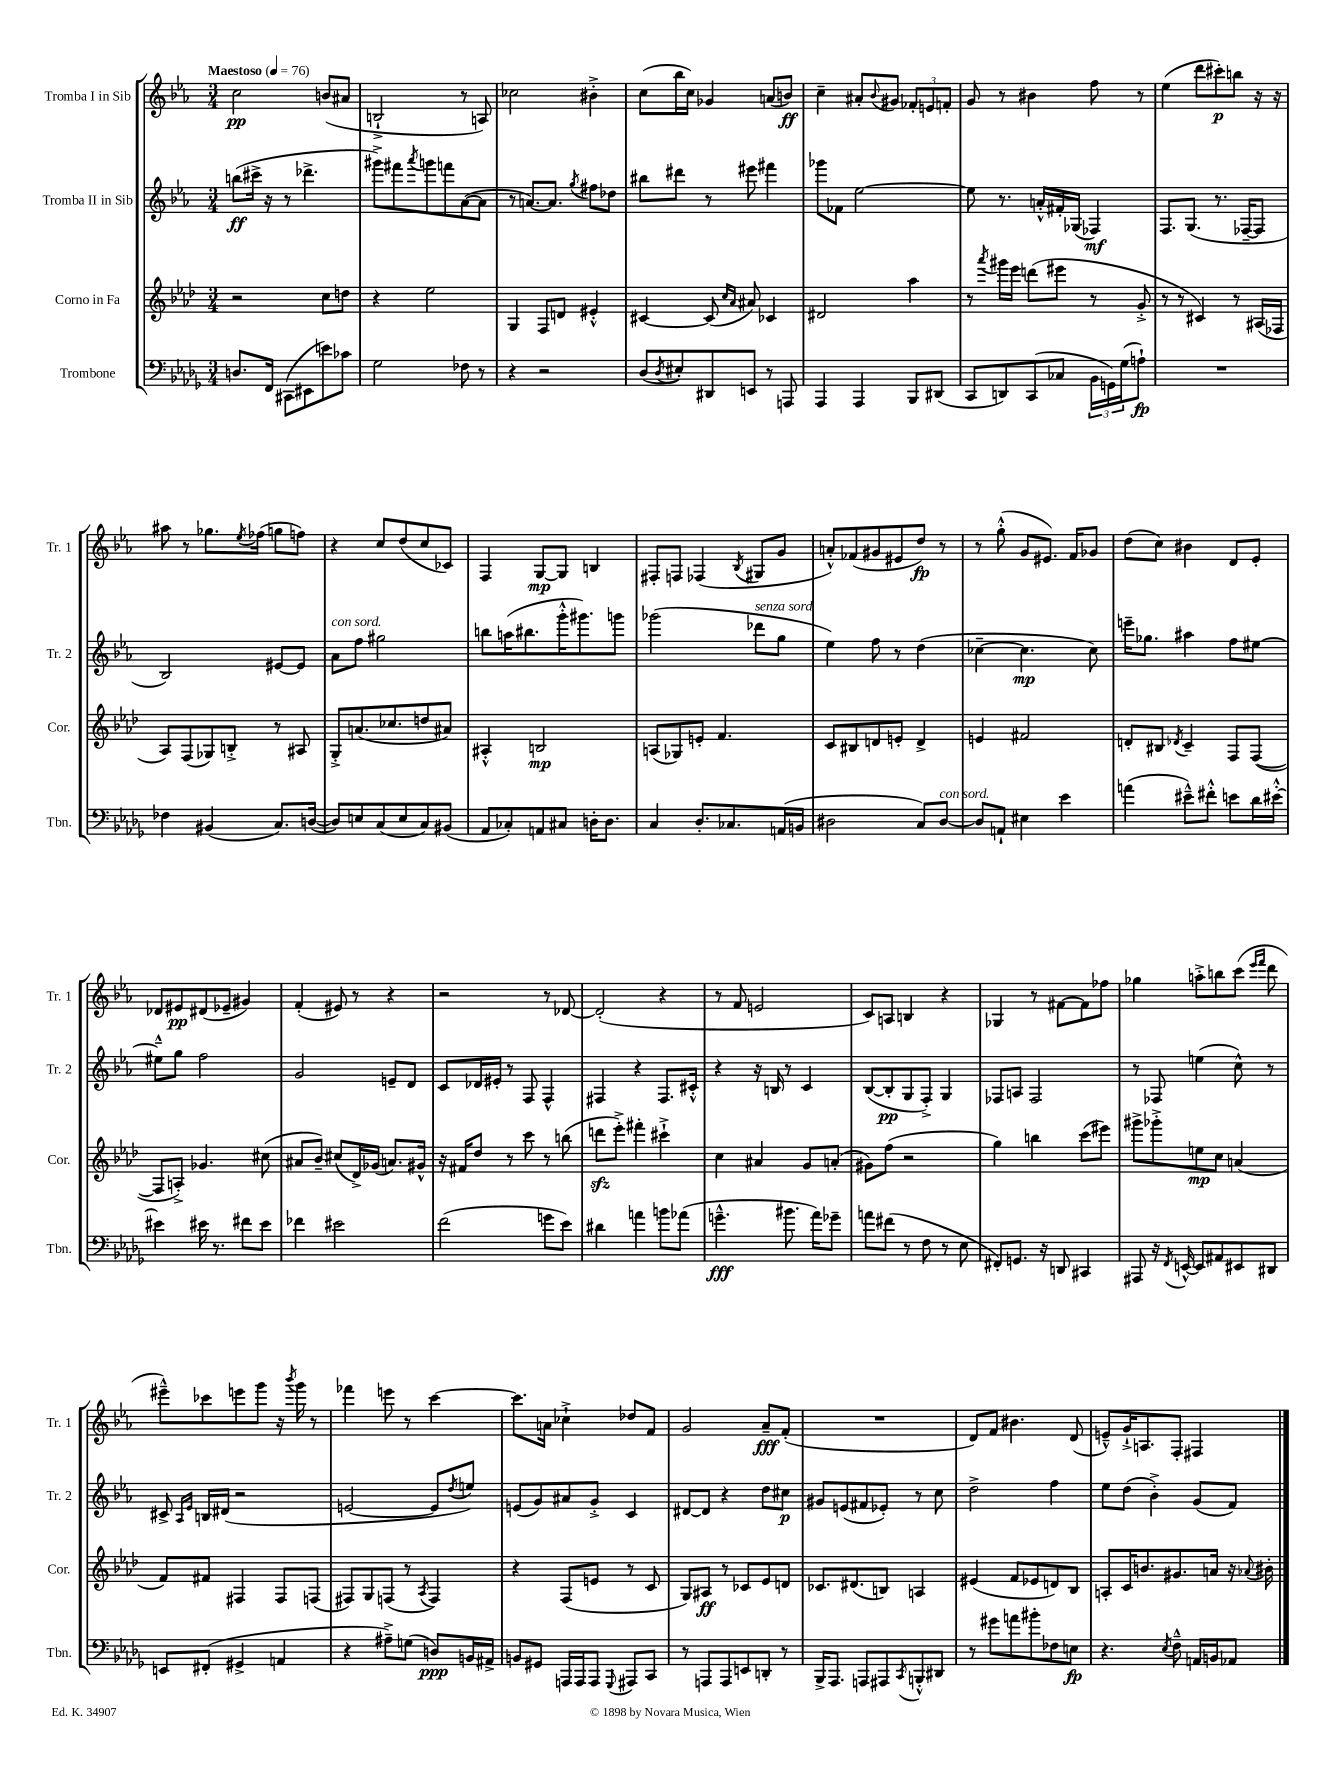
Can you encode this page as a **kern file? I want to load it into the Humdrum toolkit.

**kern	**dynam	**kern	**dynam	**kern	**dynam	**kern	**dynam
*part4	*part4	*part3	*part3	*part2	*part2	*part1	*part1
*staff4	*staff4	*staff3	*staff3	*staff2	*staff2	*staff1	*staff1
*I"Trombone	*	*I"Corno in Fa	*	*I"Tromba II in Sib	*	*I"Tromba I in Sib	*
*I'Tbn.	*	*I'Cor.	*	*I'Tr. 2	*	*I'Tr. 1	*
*clefF4	*	*clefG2	*	*clefG2	*	*clefG2	*
*k[b-e-a-d-g-]	*	*k[b-e-a-d-]	*	*k[b-e-a-]	*	*k[b-e-a-]	*
*M3/4	*	*M3/4	*	*M3/4	*	*M3/4	*
*MM76	*	*MM76	*	*MM76	*	*MM76	*
=1	=1	=1	=1	=1	=1	=1	=1
!	!	!	!	!	!	!LO:TX:a:B:t=Maestoso	!
8.Dn/L	.	2r	.	(8bbn\L	ff	2cc\	pp
.	.	.	.	16ccc#X^\Jk	.	.	.
16FF/Jk	.	.	.	16r	.	.	.
(8CC#X\L	.	.	.	8r	.	.	.
8EE#X\	.	.	.	4.ddd-X^\	.	.	.
8en\)	.	8cc\L	.	.	.	(8bn/L	.
8c-X\J	.	8ddn\J	.	.	.	8a#X/J	.
=2	=2	=2	=2	=2	=2	=2	=2
2G-\	.	4r	.	8ggg#X^\L)	.	2Bn`^/	.
.	.	.	.	8fff#X\	.	.	.
.	.	.	.	8qaaa-/	.	.	.
.	.	2ee-\	.	8gggn\	.	.	.
.	.	.	.	8fffn\	.	.	.
8F-X\	.	.	.	([8a-\	.	8r	.
8r	.	.	.	8a-\J]	.	8An/)	.
=3	=3	=3	=3	=3	=3	=3	=3
4r	.	4G/	.	8r	.	2cc-X\	.
.	.	.	.	[8.an/L)	.	.	.
2r	.	8F/L	.	.	.	.	.
.	.	.	.	8.a/J]	.	.	.
.	.	8dn/J	.	.	.	.	.
.	.	.	.	8qgg/	.	.	.
.	.	4e#X'^^/	.	8ff#X\L	.	4b#X'^\	.
.	.	.	.	8dd-X\J	.	.	.
=4	=4	=4	=4	=4	=4	=4	=4
(8D-/L	.	[4c#X/	.	8bb#X\L	.	(8cc\L	.
8qD-/	.	.	.	.	.	.	.
8E#X'/)	.	.	.	8ddd#X\J	.	16bb-\L	.
.	.	.	.	.	.	16cc\JJ)	.
8DD#X/	.	(8c#/]	.	8r	.	4g-X/	.
.	.	16qqcc/LL	.	.	.	.	.
.	.	16qqa-/JJ	.	.	.	.	.
8EEn/J	.	8a#X/)	.	8eee#X\	.	.	.
8r	.	4c-X/	.	4fff#X\	.	(8an/L	.
8AAAn/	.	.	.	.	.	8bn/J)	ff
=5	=5	=5	=5	=5	=5	=5	=5
4AAA-/	.	2d#X/	.	8ggg-X\L	.	4cc~\	.
.	.	.	.	8f-X\J	.	.	.
4AAA-/	.	.	.	[2ee-\	.	8a#X'/L	.
.	.	.	.	.	.	8qqb-/	.
.	.	.	.	.	.	8g#X/J	.
8BBB-/L	.	4aa-\	.	.	.	12f-X'/L	.
.	.	.	.	.	.	12en/	.
(8DD#X/J	.	.	.	.	.	.	.
.	.	.	.	.	.	12fn'/J	.
=6	=6	=6	=6	=6	=6	=6	=6
8CC/L	.	8r	.	8ee-\]	.	8g/	.
.	.	8qaaa-/	.	.	.	.	.
8DDn/)	.	16ggg#X\LL	.	8.r	.	8r	.
.	.	16eee-\JJ	.	.	.	.	.
(8CC/	.	(8dddn\L	.	.	.	4b#X\	.
.	.	.	.	16an'^^/LL	.	.	.
8C-X/J	.	8eee#X\J	.	16f#X'/	.	.	.
.	.	.	.	(16G-X/JJ	.	.	.
24BB-\LL	.	8r	.	4F-X/)	mf	8ff\	.
24GGn\)	.	.	.	.	.	.	.
(24G-\J	.	.	.	.	.	.	.
8An`\J)	fp	8g'^/	.	.	.	8r	.
=7	=7	=7	=7	=7	=7	=7	=7
2.r	.	8r	.	8.F/L	.	(4ee-\	.
.	.	8r	.	.	.	.	.
.	.	.	.	(8.G/J	.	.	.
.	.	4c#X/)	.	.	.	8ddd\L	.
.	.	.	.	8.r	.	8ccc#X'\)	p
.	.	8r	.	.	.	8bbn\J	.
.	.	.	.	[16F-X~/KL	.	.	.
.	.	(16A#X/LL	.	8F-/J]	.	16r	.
.	.	16F-X/JJ	.	.	.	16r	.
!!LO:LB:g=z
=8	=8	=8	=8	=8	=8	=8	=8
4F-X\	.	8A-/L)	.	2B-/)	.	8aa#X\	.
.	.	(8F/	.	.	.	8r	.
(4BB#X/	.	8G-X/)	.	.	.	8.gg-X\L	.
.	.	8Bn'^/J	.	.	.	.	.
.	.	.	.	.	.	8qee-/	.
.	.	.	.	.	.	(16ff-X\Jk	.
8.C/L)	.	8r	.	[8e#X/L	.	8ggn\L	.
.	.	8A#X/	.	8e#/J]	.	8ffn\J)	.
([16Dn/Jk	.	.	.	.	.	.	.
=9	=9	=9	=9	=9	=9	=9	=9
!	!	!	!	!LO:TX:a:i:t=con sord.	!	!	!
8D/L])	.	8G'^/L	.	8a-\L	.	4r	.
8En/	.	(8.an/	.	8ff\J	.	.	.
(8C/	.	.	.	2gg#X\	.	8cc/L	.
.	.	8.cc-X/	.	.	.	.	.
8E/	.	.	.	.	.	(8dd/	.
8C/)	.	8ddn/	.	.	.	8cc/	.
(8BB#X/J	.	8a#X/J)	.	.	.	8c-X/J)	.
=10	=10	=10	=10	=10	=10	=10	=10
8AA-/L	.	4A#X'^^/	.	8bbn\L	.	4F/	.
8C-X'/)	.	.	.	(16aan\K	.	.	.
.	.	.	.	8.bb#X\	.	.	.
8AAn/	.	2Bn/	mp	.	.	[8G/L	mp
8C#X/J	.	.	.	16ggg'^^\K	.	8G/J]	.
.	.	.	.	8.ggg#X\)	.	.	.
16Dn'\KL	.	.	.	.	.	4Bn/	.
8.D\J	.	.	.	.	.	.	.
.	.	.	.	8gggn\J	.	.	.
=11	=11	=11	=11	=11	=11	=11	=11
4C/	.	(8An/L	.	(2ggg-X\	.	8F#X'/L	.
.	.	8G-X/)	.	.	.	8Fn/J	.
8.D-'/L	.	8en'/J	.	.	.	(4F-X/	.
.	.	4.f/	.	.	.	.	.
8.C-X/	.	.	.	.	.	.	.
.	.	.	.	.	.	8qB-/	.
!	!	!	!	!LO:TX:a:i:t=senza sord.	!	!	!
.	.	.	.	8ddd-X\L	.	8G#X/L	.
(16AAn/L	.	.	.	8gg\J	.	8g/J	.
16BBn/JJ	.	.	.	.	.	.	.
=12	=12	=12	=12	=12	=12	=12	=12
2D#X\	.	8c/L	.	4ee-\)	.	8an'^^/L)	.
.	.	8B#X/	.	.	.	(8f-X/	.
.	.	8dn/	.	8ff\	.	8g#X/	.
.	.	8en'/J	.	8r	.	8e#X/	.
8C/L)	.	4d^/	.	(4dd\	.	8dd/J)	fp
!LO:TX:a:i:t=con sord.	!	!	!	!	!	!	!
[8D#/J	.	.	.	.	.	8r	.
=13	=13	=13	=13	=13	=13	=13	=13
8D#/L]	.	4en/	.	[4cc-X~\	.	8r	.
8AAn`/J	.	.	.	.	.	(8gg'^^\	.
4E#X\	.	2f#X/	.	4.cc-\]	mp	8g/L	.
.	.	.	.	.	.	8.e#X/J)	.
4e-\	.	.	.	.	.	.	.
.	.	.	.	.	.	16f/KL	.
.	.	.	.	8cc-\)	.	8g-X/J	.
=14	=14	=14	=14	=14	=14	=14	=14
(4an\	.	8dn'/L	.	16eeen~\KL	.	(8dd\L	.
.	.	.	.	8.gg-X\J	.	.	.
.	.	8B#X/J	.	.	.	8cc\J)	.
.	.	8qd-X/	.	.	.	.	.
8e#X~^^\L)	.	4c~/	.	4aa#X\	.	4b#X\	.
8f#X'^^\J	.	.	.	.	.	.	.
8en\L	.	8F/L	.	8ff\L	.	8d/L	.
16d-\L	.	([8F/J	.	[8ee#X\J	.	8e-'/J	.
[16e#X'^^\JJ	.	.	.	.	.	.	.
!!LO:LB:g=z
=15	=15	=15	=15	=15	=15	=15	=15
4e#X\]	.	8F/L]	.	8ee#X~^^\L]	.	8d-X/L	.
.	.	8An'^/J)	.	8gg\J	.	8e#X/	pp
16e#X\	.	4.g-X/	.	2ff\	.	(8d#X/	.
8.r	.	.	.	.	.	.	.
.	.	.	.	.	.	8e-X~/J	.
8f#X\L	.	.	.	.	.	4g#X/)	.
8e#\J	.	(8cc#X\	.	.	.	.	.
=16	=16	=16	=16	=16	=16	=16	=16
4f-X\	.	8a#X/L	.	2g/	.	(4f'/	.
.	.	8b-~/J)	.	.	.	.	.
2e#X\	.	(8cc#X/L	.	.	.	8e#X/)	.
.	.	16d-^/L)	.	.	.	8r	.
.	.	(16g-X/JJ	.	.	.	.	.
.	.	8.an/L)	.	8en~/L	.	4r	.
.	.	.	.	8d/J	.	.	.
.	.	16g#X^^/Jk	.	.	.	.	.
=17	=17	=17	=17	=17	=17	=17	=17
(2f\	.	16r	.	8c/L	.	2r	.
.	.	16f#X/KL	.	.	.	.	.
.	.	8dd-/J	.	16d-X/L	.	.	.
.	.	.	.	16e#X'/JJ	.	.	.
.	.	8r	.	8r	.	.	.
.	.	8ccc\	.	8F/	.	.	.
8gn\L	.	8r	.	4F^^/	.	8r	.
8e-\J)	.	(8bbn\	.	.	.	[8d-X/	.
=18	=18	=18	=18	=18	=18	=18	=18
4d#X\	.	8dddnzz\L	.	4F#X/	.	(2d-'/]	.
.	.	8eee-'^\J)	.	.	.	.	.
4an\	.	4fff#X'\	.	4r	.	.	.
8bn\L	.	4ccc#X`^\	.	8.F#/L	.	4r	.
(8a-X\J	.	.	.	.	.	.	.
.	.	.	.	16c#X'^^/Jk	.	.	.
=19	=19	=19	=19	=19	=19	=19	=19
4.gn~^^\	fff	4cc\	.	4r	.	8r	.
.	.	.	.	.	.	8f/	.
.	.	4a#X/	.	16r	.	2en/	.
.	.	.	.	16Bn/	.	.	.
8.b#X\	.	.	.	8r	.	.	.
.	.	8g/L	.	4c/	.	.	.
16a-\KL)	.	.	.	.	.	.	.
8g-X~\J	.	(8an'/J	.	.	.	.	.
=20	=20	=20	=20	=20	=20	=20	=20
8an\L	.	8g#X\L)	.	([8B-/L	.	8c/L)	.
(8f#X\J	.	(8ff\J	.	8B-'/]	pp	8An/J	.
8r	.	2r	.	8G/	.	4Bn/	.
8F\	.	.	.	8F'^/J)	.	.	.
8r	.	.	.	4G/	.	4r	.
8E-\	.	.	.	.	.	.	.
=21	=21	=21	=21	=21	=21	=21	=21
8FF#X'/L)	.	4gg\)	.	8F-X/L	.	4G-X/	.
8.GGn/J	.	.	.	8An/J	.	.	.
.	.	4bbn\	.	2F-/	.	8r	.
16r	.	.	.	.	.	.	.
8DDn/	.	.	.	.	.	[8f#X\L	.
4CC#X/	.	(8ccc\L	.	.	.	8f#\]	.
.	.	8eee#X\J)	.	.	.	8ff-X\J	.
=22	=22	=22	=22	=22	=22	=22	=22
8AAA#X/	.	8ggg#X^\L	.	8r	.	4gg-X\	.
16r	.	8ggg-X'^\	.	8F-X/	.	.	.
8qFF/	.	.	.	.	.	.	.
[16EEn^^/	.	.	.	.	.	.	.
8EE/L]	.	8een\	mp	(4een\	.	8aan'^\L	.
8AA#X/	.	8cc\J	.	.	.	8bbn\	.
8EE#X/	.	(4an/	.	8cc^^\)	.	(8ccc\J	.
.	.	.	.	.	.	16qqeee-/LL	.
.	.	.	.	.	.	16qqfff/JJ	.
8DD#X/J	.	.	.	8r	.	8ddd\	.
!!LO:LB:g=z
=23	=23	=23	=23	=23	=23	=23	=23
8EEn/L	.	8f/L)	.	8c#X^/	.	8eee#X~^^\L)	.
.	.	.	.	16qqA-/LL	.	.	.
.	.	.	.	16qqe-/JJ	.	.	.
(8FF#X'/J	.	8f#X/J	.	16Bn/LL	.	8ccc-X\	.
.	.	.	.	(16d#X/JJ	.	.	.
4GG#X^/	.	4F#X/	.	2r	.	8eeen\	.
.	.	.	.	.	.	8ggg\J	.
4AAn/	.	8F#/L	.	.	.	16r	.
.	.	.	.	.	.	8qbbb-/	.
.	.	.	.	.	.	16ggg\	.
.	.	(8Fn/J	.	.	.	8r	.
=24	=24	=24	=24	=24	=24	=24	=24
4r	.	8F#X/L)	.	[2en/	.	4fff-X\	.
.	.	8G/	.	.	.	.	.
8A#X~^\L)	.	(8Fn/J	.	.	.	8eeen\	.
(8Gn\J	.	8r	.	.	.	8r	.
.	.	8qA-/	.	.	.	.	.
8Dn/L)	ppp	4F/)	.	8e/L]	.	[4ccc\	.
.	.	.	.	8qdd/	.	.	.
16BBn/L	.	.	.	8een/J)	.	.	.
16AA#X^/JJ	.	.	.	.	.	.	.
=25	=25	=25	=25	=25	=25	=25	=25
8BBn/L	.	4r	.	(8en/L	.	8.ccc\L]	.
8GG#X/J	.	.	.	8g/)	.	.	.
.	.	.	.	.	.	16an\Jk	.
16AAAn/LL	.	(8F/L	.	8a#X/	.	4cc-X`^\	.
16AAA/J	.	.	.	.	.	.	.
8AAA/J	.	8en/J	.	8g'^/J	.	.	.
8qqGGG-/	.	.	.	.	.	.	.
8AAA#X/L	.	8r	.	4c/	.	8dd-X/L	.
8CC/J	.	8c/	.	.	.	8f/J	.
=26	=26	=26	=26	=26	=26	=26	=26
8r	.	8G/L)	.	[8d#X/L	.	2g/	.
8AAAn/L	.	8A#X/J	ff	8d#/J]	.	.	.
8AAA/	.	8r	.	4r	.	.	.
8EEn/	.	8c-X/L	.	.	.	.	.
8DDn'/J	.	8e-/	.	8dd\L	.	8a-~/L	fff
8r	.	8dn/J	.	8cc#X\J	p	(8f'/J	.
=27	=27	=27	=27	=27	=27	=27	=27
16BBB-^/KL	.	8.c-X/L	.	8g#X/L	.	2.r	.
8.AAA-/J	.	.	.	.	.	.	.
.	.	.	.	(8en/	.	.	.
.	.	(8.d#X/	.	.	.	.	.
8AAAn/L	.	.	.	8f#X/	.	.	.
8AAA#X/	.	8Bn/J)	.	8e-X'/J)	.	.	.
8qCC/	.	.	.	.	.	.	.
8BBBn'^^/	.	4An/	.	8r	.	.	.
8DD#X/J	.	.	.	8cc\	.	.	.
=28	=28	=28	=28	=28	=28	=28	=28
8r	.	(4e#X/	.	2dd^\	.	8d/L)	.
8g#X\L	.	.	.	.	.	8f/J	.
8an\	.	8f/L	.	.	.	4.b#X\	.
8b#X'\	.	8e-X/	.	.	.	.	.
8F-X\	.	8dn/)	.	4ff\	.	.	.
8En\J	fp	8B-/J	.	.	.	(8d/	.
=29	=29	=29	=29	=29	=29	=29	=29
4.r	.	8An'/L	.	8ee-\L	.	8en~^^/L)	.
.	.	16c/K	.	(8dd\J	.	16g`^/K	.
.	.	8.bn/	.	.	.	8.An/	.
.	.	.	.	4b-'^\)	.	.	.
8qE-/	.	.	.	.	.	.	.
8F~^^\	.	8.g#X/	.	.	.	8F'/J	.
16AAn/LL	.	.	.	(8g/L	.	4F#X/	.
16BBn/J	.	16an/Jk	.	.	.	.	.
8AA-X/J	.	16r	.	8f/J)	.	.	.
.	.	8qqa-X/	.	.	.	.	.
.	.	16b#X'\	.	.	.	.	.
==	==	==	==	==	==	==	==
*-	*-	*-	*-	*-	*-	*-	*-
